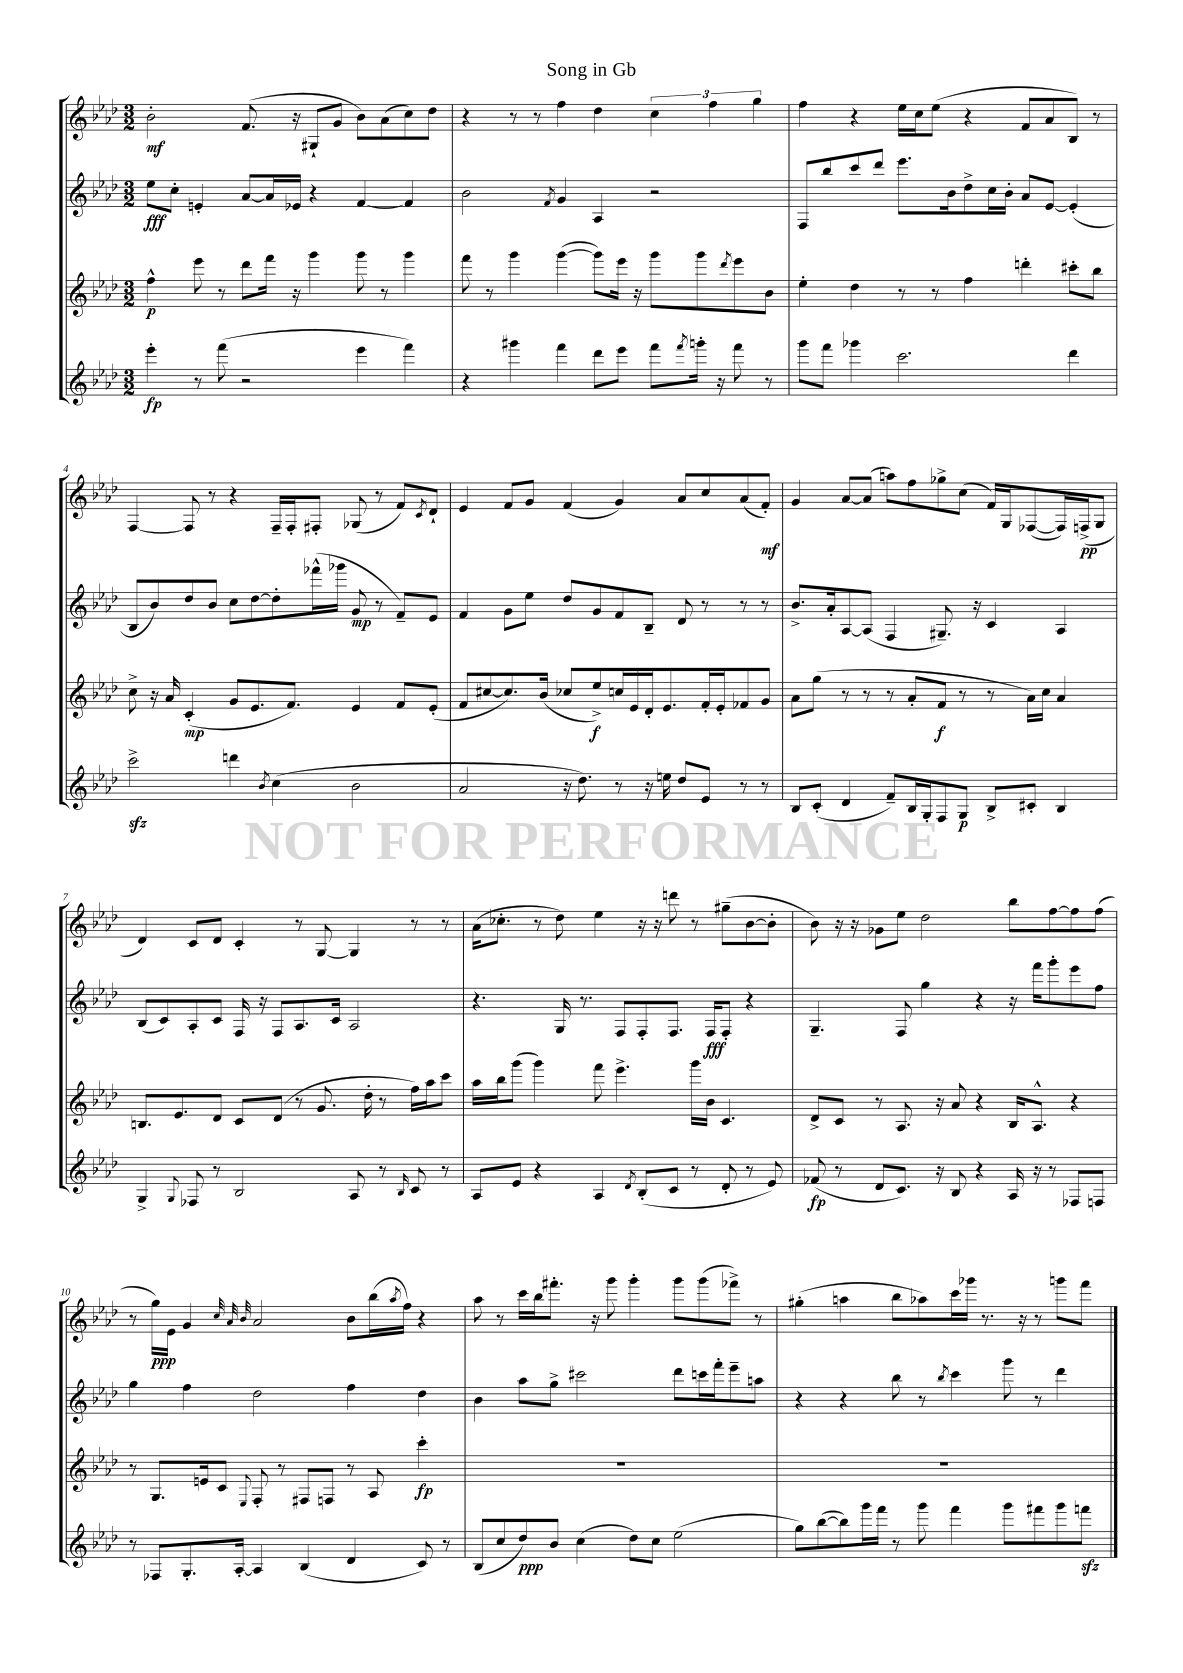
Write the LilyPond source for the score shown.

\header { title = "Song in Gb" }
<<
\new StaffGroup <<
\new Staff = "s0" {
    \clef treble \key aes \major \numericTimeSignature \time 3/2
    bes'2-.\mf f'8.( r16 gis8-! g'8 bes'8) aes'8( c''8) des''8 |
    r4 r8 r8 f''4 des''4 \tuplet 3/2 { c''4 f''4 g''4 } |
    f''4 r4 ees''16 c''16 ees''8( r4 f'8 aes'8 bes8) r8 |
    f4~ f8 r8 r4 f16-- f16-. fis8-. ges8( r8 f'8) \acciaccatura { c'8 } des'8-! |
    ees'4 f'8 g'8 f'4( g'4) aes'8 c''8 aes'8( f'8-.\mf) |
    g'4 aes'8~ aes'8( a''8) f''8 ges''8-> c''8( f'16) g16 fes8~( fes16) f16->\pp( g8 |
    des'4) c'8 des'8 c'4-. r8 g8~ g4 r8 r8 |
    aes'16( ces''8.-. r8 des''8) ees''4 r16 r16 d'''8 r8 gis''8--( bes'8~ bes'8-. |
    bes'8) r16 r16 ges'8 ees''8 des''2 bes''8 f''8~ f''8 f''8( |
    r8 g''16\ppp) ees'16 g'4 \grace { c''32 aes'32 bes'32 } aes'2 bes'8 bes''16( \acciaccatura { aes''8 } f''16) r4 |
    aes''8 r8 c'''16 bes''16 fis'''8.-. r16 g'''8 g'''4-. g'''8 g'''8( fes'''8->) r8 |
    gis''4-.( a''4 bes''8 aes''8) c'''16 ges'''16 r8. r16 r8 g'''8 f'''8 \bar "|." |
}
\new Staff = "s1" {
    \clef treble \key aes \major \numericTimeSignature \time 3/2
    ees''8\fff c''8-. e'4-. aes'8~ aes'16 ees'16 r4 f'4~ f'4 |
    bes'2 \acciaccatura { f'8 } g'4 aes4 r2 |
    f8 bes''8 c'''8 des'''8 ees'''8. bes'16 des''8-> c''16 bes'16-. aes'8 ees'8~ ees'4-.( |
    bes8 bes'8) des''8 bes'8 c''8 des''8~ des''8-. fes'''16-^( ges'''16 g'8\mp r8 f'8--) ees'8 |
    f'4 g'8 ees''8 des''8 g'8 f'8 bes8-- des'8 r8 r8 r8 |
    bes'8.-> aes'16-. aes8~ aes8( f4 gis8.--) r16 c'4 aes4 |
    bes8( c'8) aes8-. c'8 f16 r16 f8 aes8. c'16 aes2 |
    r4. g16 r8. f8 f8-. f8. f16\fff f8-. r4 |
    g4.-- f8 g''4 r4 r16 f'''16 g'''8-. ees'''8 f''8 |
    g''4 f''4 des''2 f''4 des''4 |
    bes'4 aes''8 g''8-> cis'''2 des'''8 c'''16 f'''16-. ees'''8-- a''8 |
    r4 r4 bes''8 r8 \acciaccatura { bes''8 } c'''4 g'''8 r8 des'''4 \bar "|." |
}
\new Staff = "s2" {
    \clef treble \key aes \major \numericTimeSignature \time 3/2
    f''4-^\p ees'''8 r8 des'''8 f'''16 r16 g'''4 g'''8 r8 g'''4 |
    f'''8 r8 g'''4 g'''4~( g'''8) ees'''16 r16 g'''8 g'''8 \acciaccatura { des'''8 } ees'''8 bes'8 |
    ees''4-. des''4 r8 r8 f''4 d'''4-. cis'''8-. bes''8 |
    c''8-> r16 aes'16 c'4-.\mp( g'8 ees'8. f'8.) ees'4 f'8 ees'8-.( |
    f'8 cis''8~ cis''8.) bes'16( ces''8 ees''8->\f) c''16 ees'16 des'16-. ees'8. f'16-. ees'16-. fes'8 g'8 |
    aes'8 g''8( r8 r8 r8 aes'8-. f'8\f r8 r8 aes'16) c''16 aes'4 |
    b8. ees'8. des'8 c'8 des'8( r8 g'8. des''16-. r8 f''16) aes''16 c'''8 |
    aes''16 bes''16 g'''8( g'''4) f'''8 ees'''4.-> g'''16 bes'16 c'4. |
    des'8-> c'8 r8 aes8. r16 aes'8 r4 bes16 aes8.-^ r4 |
    r8 g8. e'16 c'8 \appoggiatura { ees8 } f8-. r8 fis8 f8 r8 aes8 c'''4-.\fp |
    R1. |
    R1. \bar "|." |
}
\new Staff = "s3" {
    \clef treble \key aes \major \numericTimeSignature \time 3/2
    ees'''4-.\fp r8 f'''8( r2 ees'''4 f'''4) |
    r4 gis'''4 f'''4 des'''8 ees'''8 f'''8 \acciaccatura { f'''8 } g'''16-. r16 f'''8 r8 |
    g'''8 f'''8 ges'''4 c'''2. des'''4 |
    c'''2->\sfz d'''4 \acciaccatura { bes'8 } c''4( bes'2 |
    aes'2 r16 des''8.) r8 r16 e''16 des''8 ees'8 r8 r8 |
    bes8 c'8-.( des'4 f'8--) bes16 g16-. f8 g8\p bes8-> cis'8-. bes4 |
    g4-> \appoggiatura { g8 } fes8 r8 bes2 aes8 r8 \grace { bes16 } c'8 r8 |
    aes8 ees'8 r4 aes4 \acciaccatura { des'8 } bes8-.( c'8 r8 des'8-. r8 ees'8) |
    fes'8\fp( r8 des'8 c'8.) r16 bes8 r4 aes16 r16 r8 fes8 f8 |
    r8 fes8 g8.-. aes16~-. aes4 bes4( des'4 c'8) r8 |
    bes8( c''8 des''8\ppp) bes'8 c''4( des''8) c''8 ees''2( |
    g''8) bes''8~( bes''8) g'''16 f'''16 r8 g'''8 f'''4 g'''8 fis'''8 g'''8 f'''8\sfz \bar "|." |
}
>>
>>
